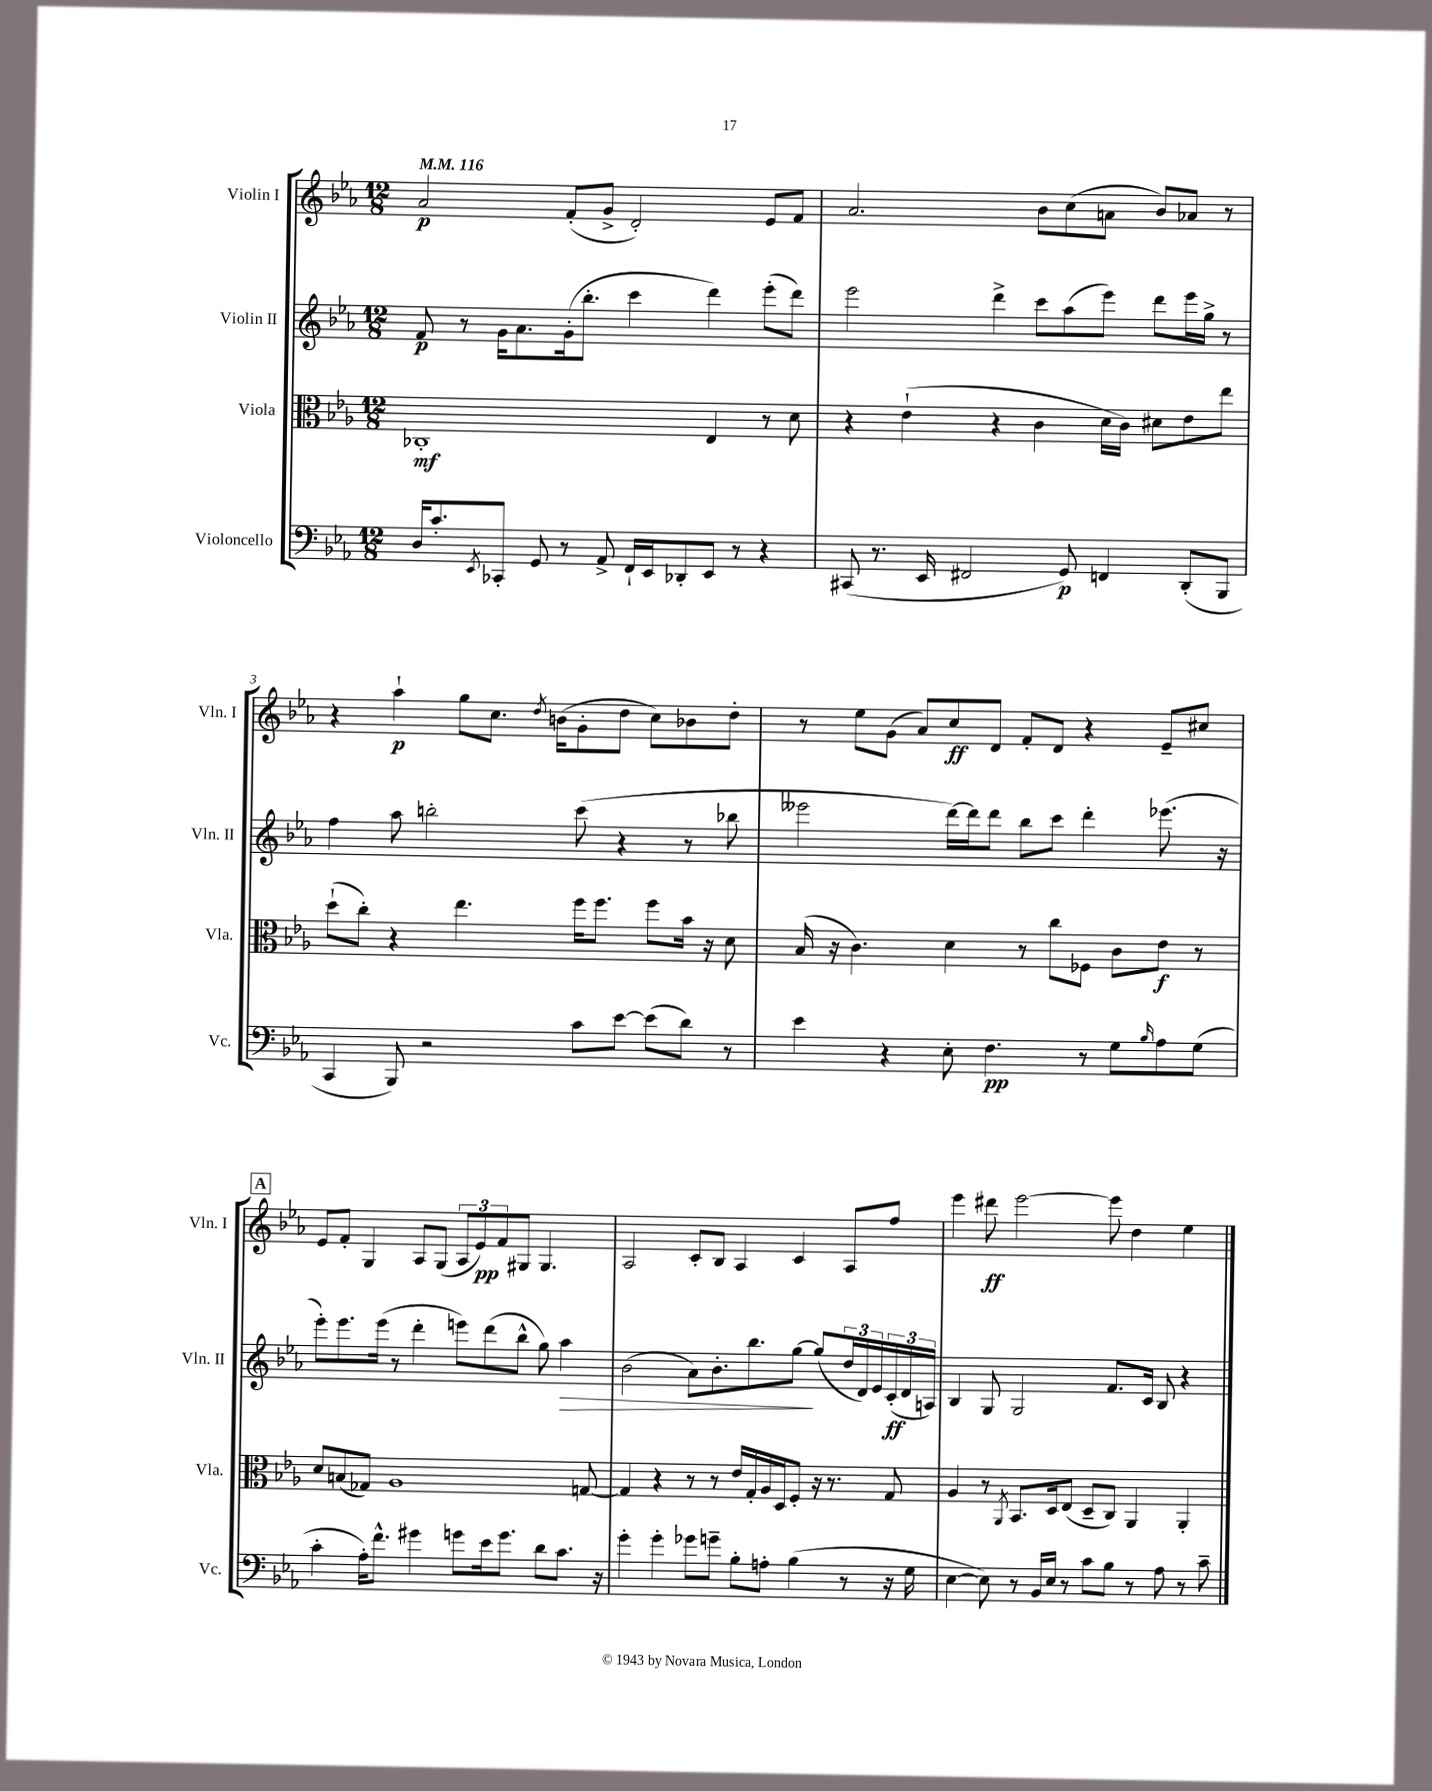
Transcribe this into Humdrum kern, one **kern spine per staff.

**kern	**dynam	**kern	**dynam	**kern	**dynam	**kern	**dynam
*part4	*part4	*part3	*part3	*part2	*part2	*part1	*part1
*staff4	*staff4	*staff3	*staff3	*staff2	*staff2	*staff1	*staff1
*I"Violoncello	*	*I"Viola	*	*I"Violin II	*	*I"Violin I	*
*I'Vc.	*	*I'Vla.	*	*I'Vln. II	*	*I'Vln. I	*
*clefF4	*	*clefC3	*	*clefG2	*	*clefG2	*
*k[b-e-a-]	*	*k[b-e-a-]	*	*k[b-e-a-]	*	*k[b-e-a-]	*
*M12/8	*	*M12/8	*	*M12/8	*	*M12/8	*
*MM116	*	*MM116	*	*MM116	*	*MM116	*
=1	=1	=1	=1	=1	=1	=1	=1
16D/KL	.	1C-X'	mf	8f/	p	2a-/	p
8.c'/	.	.	.	.	.	.	.
.	.	.	.	8r	.	.	.
8qEE-/	.	.	.	.	.	.	.
8CC-X'/J	.	.	.	16g\KL	.	.	.
.	.	.	.	8.a-\	.	.	.
8GG/	.	.	.	.	.	.	.
8r	.	.	.	(16g'\k	.	(8f'/L	.
.	.	.	.	8.bb-'\J	.	.	.
8AA-^/	.	.	.	.	.	8g^/J	.
16FF`/LL	.	.	.	4ccc\	.	2d'/)	.
16EE-/J	.	.	.	.	.	.	.
8DD-X'/	.	.	.	.	.	.	.
8EE-/J	.	4E-/	.	4ddd\)	.	.	.
8r	.	.	.	.	.	.	.
4r	.	8r	.	(8eee-'\L	.	8e-/L	.
.	.	8d\	.	8ddd\J)	.	8f/J	.
=2	=2	=2	=2	=2	=2	=2	=2
(8CC#X/	.	4r	.	2eee-\	.	2.a-/	.
8.r	.	.	.	.	.	.	.
.	.	(4e-`\	.	.	.	.	.
16EE-/	.	.	.	.	.	.	.
2FF#X/	.	.	.	.	.	.	.
.	.	4r	.	4ddd^\	.	.	.
.	.	4c\	.	8ccc\L	.	8b-\L	.
8GG/)	p	.	.	(8aa-\	.	(8cc\	.
4FFn/	.	16d\LL	.	8eee-\J)	.	8an\J	.
.	.	16c\JJ)	.	.	.	.	.
.	.	8d#X\L	.	8ddd\L	.	8b-/L)	.
(8DD'/L	.	8e-\	.	16eee-\L	.	8a-X/J	.
.	.	.	.	16gg^\JJ	.	.	.
8BBB-/J	.	8ee-\J	.	8r	.	8r	.
!!LO:LB:g=z
=3	=3	=3	=3	=3	=3	=3	=3
4CC/	.	(8dd`\L	.	4ff\	.	4r	.
.	.	8cc'\J)	.	.	.	.	.
8BBB-/)	.	4r	.	8aa-\	.	4aa-`\	p
2r	.	.	.	2bbn'\	.	.	.
.	.	4.ee-\	.	.	.	8gg\L	.
.	.	.	.	.	.	8.cc\J	.
.	.	.	.	.	.	8qdd/	.
.	.	.	.	.	.	(16bn\KL	.
8c\L	.	16ff\KL	.	(8ccc\	.	8g'\	.
.	.	8.ff\J	.	.	.	.	.
[8e-\J	.	.	.	4r	.	8dd\J	.
(8e-\L]	.	8ff\L	.	.	.	8cc\L)	.
8d\J)	.	16b-\Jk	.	8r	.	8b-X\	.
.	.	16r	.	.	.	.	.
8r	.	8d\	.	8bb-X\	.	8dd'\J	.
=4	=4	=4	=4	=4	=4	=4	=4
4e-\	.	(16B-/	.	2eee--X\	.	8r	.
.	.	16r	.	.	.	.	.
.	.	4.c\)	.	.	.	8ee-\L	.
4r	.	.	.	.	.	(8g\J	.
.	.	.	.	.	.	8a-/L)	.
8E-'\	.	4d\	.	[16ddd\LL)	.	8cc/	ff
.	.	.	.	16ddd\J]	.	.	.
4.F\	pp	.	.	8ddd\J	.	8d/J	.
.	.	8r	.	8bb-\L	.	8f'/L	.
.	.	8cc\L	.	8ccc\J	.	8d/J	.
8r	.	8F-X\J	.	4ddd'\	.	4r	.
8G\L	.	8c\L	.	.	.	.	.
16qqB-/	.	.	.	.	.	.	.
8A-\	.	8e-\J	f	(8.eee-X\	.	8e-~/L	.
(8G\J	.	8r	.	.	.	8cc#X/J	.
.	.	.	.	16r	.	.	.
!!LO:LB:g=z
!!LO:REH:place=s1:t=A
=5	=5	=5	=5	=5	=5	=5	=5
4c'\	.	8d/L	.	8eee-'\L)	.	8e-/L	.
.	.	(8Bn/	.	8.eee-\	.	8f'/J	.
16A-'\KL)	.	8G-X/J)	.	.	.	4G/	.
8.f^^\J	.	.	.	(16eee-\Jk	.	.	.
.	.	1A-	.	8r	.	.	.
4g#X\	.	.	.	4ddd'\	.	8A-/L	.
.	.	.	.	.	.	(8G/J	.
8gn\L	.	.	.	8eeen\L)	.	12A-/L	.
.	.	.	.	.	.	12e-/)	pp
16e-\k	.	.	.	(8ddd\	.	.	.
.	.	.	.	.	.	12f/	.
8.g\J	.	.	.	.	.	.	.
.	.	.	.	8bb-^^\J	.	8G#X/J	.
8d\L	.	.	.	8gg\)	.	4.G#/	.
!	!	!	!	!	!LO:HP:b	!	!
8.c\J	.	.	.	4aa-\	>	.	.
.	.	[8Gn/	.	.	.	.	.
16r	.	.	.	.	.	.	.
=6	=6	=6	=6	=6	=6	=6	=6
4g'\	.	4G/]	.	(2b-\	.	2A-/	.
4g'\	.	4r	.	.	.	.	.
8g-X\L	.	8r	.	8a-\L)	.	8c'/L	.
8gn~\J	.	8r	.	8.b-'\	.	8B-/J	.
8B-'\L	.	16e-/LL	.	.	.	4A-/	.
.	.	16G'/	.	8.bb-\	.	.	.
8An'\J	.	16A-/	.	.	.	.	.
.	.	16D/J	.	.	.	.	.
(4B-\	.	8F'/J	.	[8gg\J	.	4c/	.
.	.	16r	.	(8gg/L]	]	.	.
.	.	8.r	.	.	.	.	.
8r	.	.	.	24dd/L	.	8A-/L	.
.	.	.	.	24d/)	.	.	.
.	.	.	.	24e-/	.	.	.
16r	.	8G/	.	(24c'/	ff	8ff/J	.
.	.	.	.	24d/	.	.	.
16G\	.	.	.	.	.	.	.
.	.	.	.	24An/JJ)	.	.	.
=7	=7	=7	=7	=7	=7	=7	=7
[4E-\	.	4A-/	.	4B-/	.	4eee-\	.
8E-\])	.	8r	.	8G/	.	8ddd#X\	ff
.	.	8qAA-/	.	.	.	.	.
8r	.	8.BB-/L	.	2G/	.	[2eee-\	.
16BB-/LL	.	.	.	.	.	.	.
16E-/JJ	.	16D/k	.	.	.	.	.
8r	.	(8E-/J	.	.	.	.	.
8c\L	.	8D~/L	.	.	.	.	.
8B-\J	.	8C/J)	.	8.f/L	.	8eee-\]	.
8r	.	4AA-/	.	.	.	4dd\	.
.	.	.	.	16c/Jk	.	.	.
8A-\	.	.	.	8B-/	.	.	.
8r	.	4AA-'/	.	4r	.	4ee-\	.
8c~\	.	.	.	.	.	.	.
==	==	==	==	==	==	==	==
*-	*-	*-	*-	*-	*-	*-	*-
